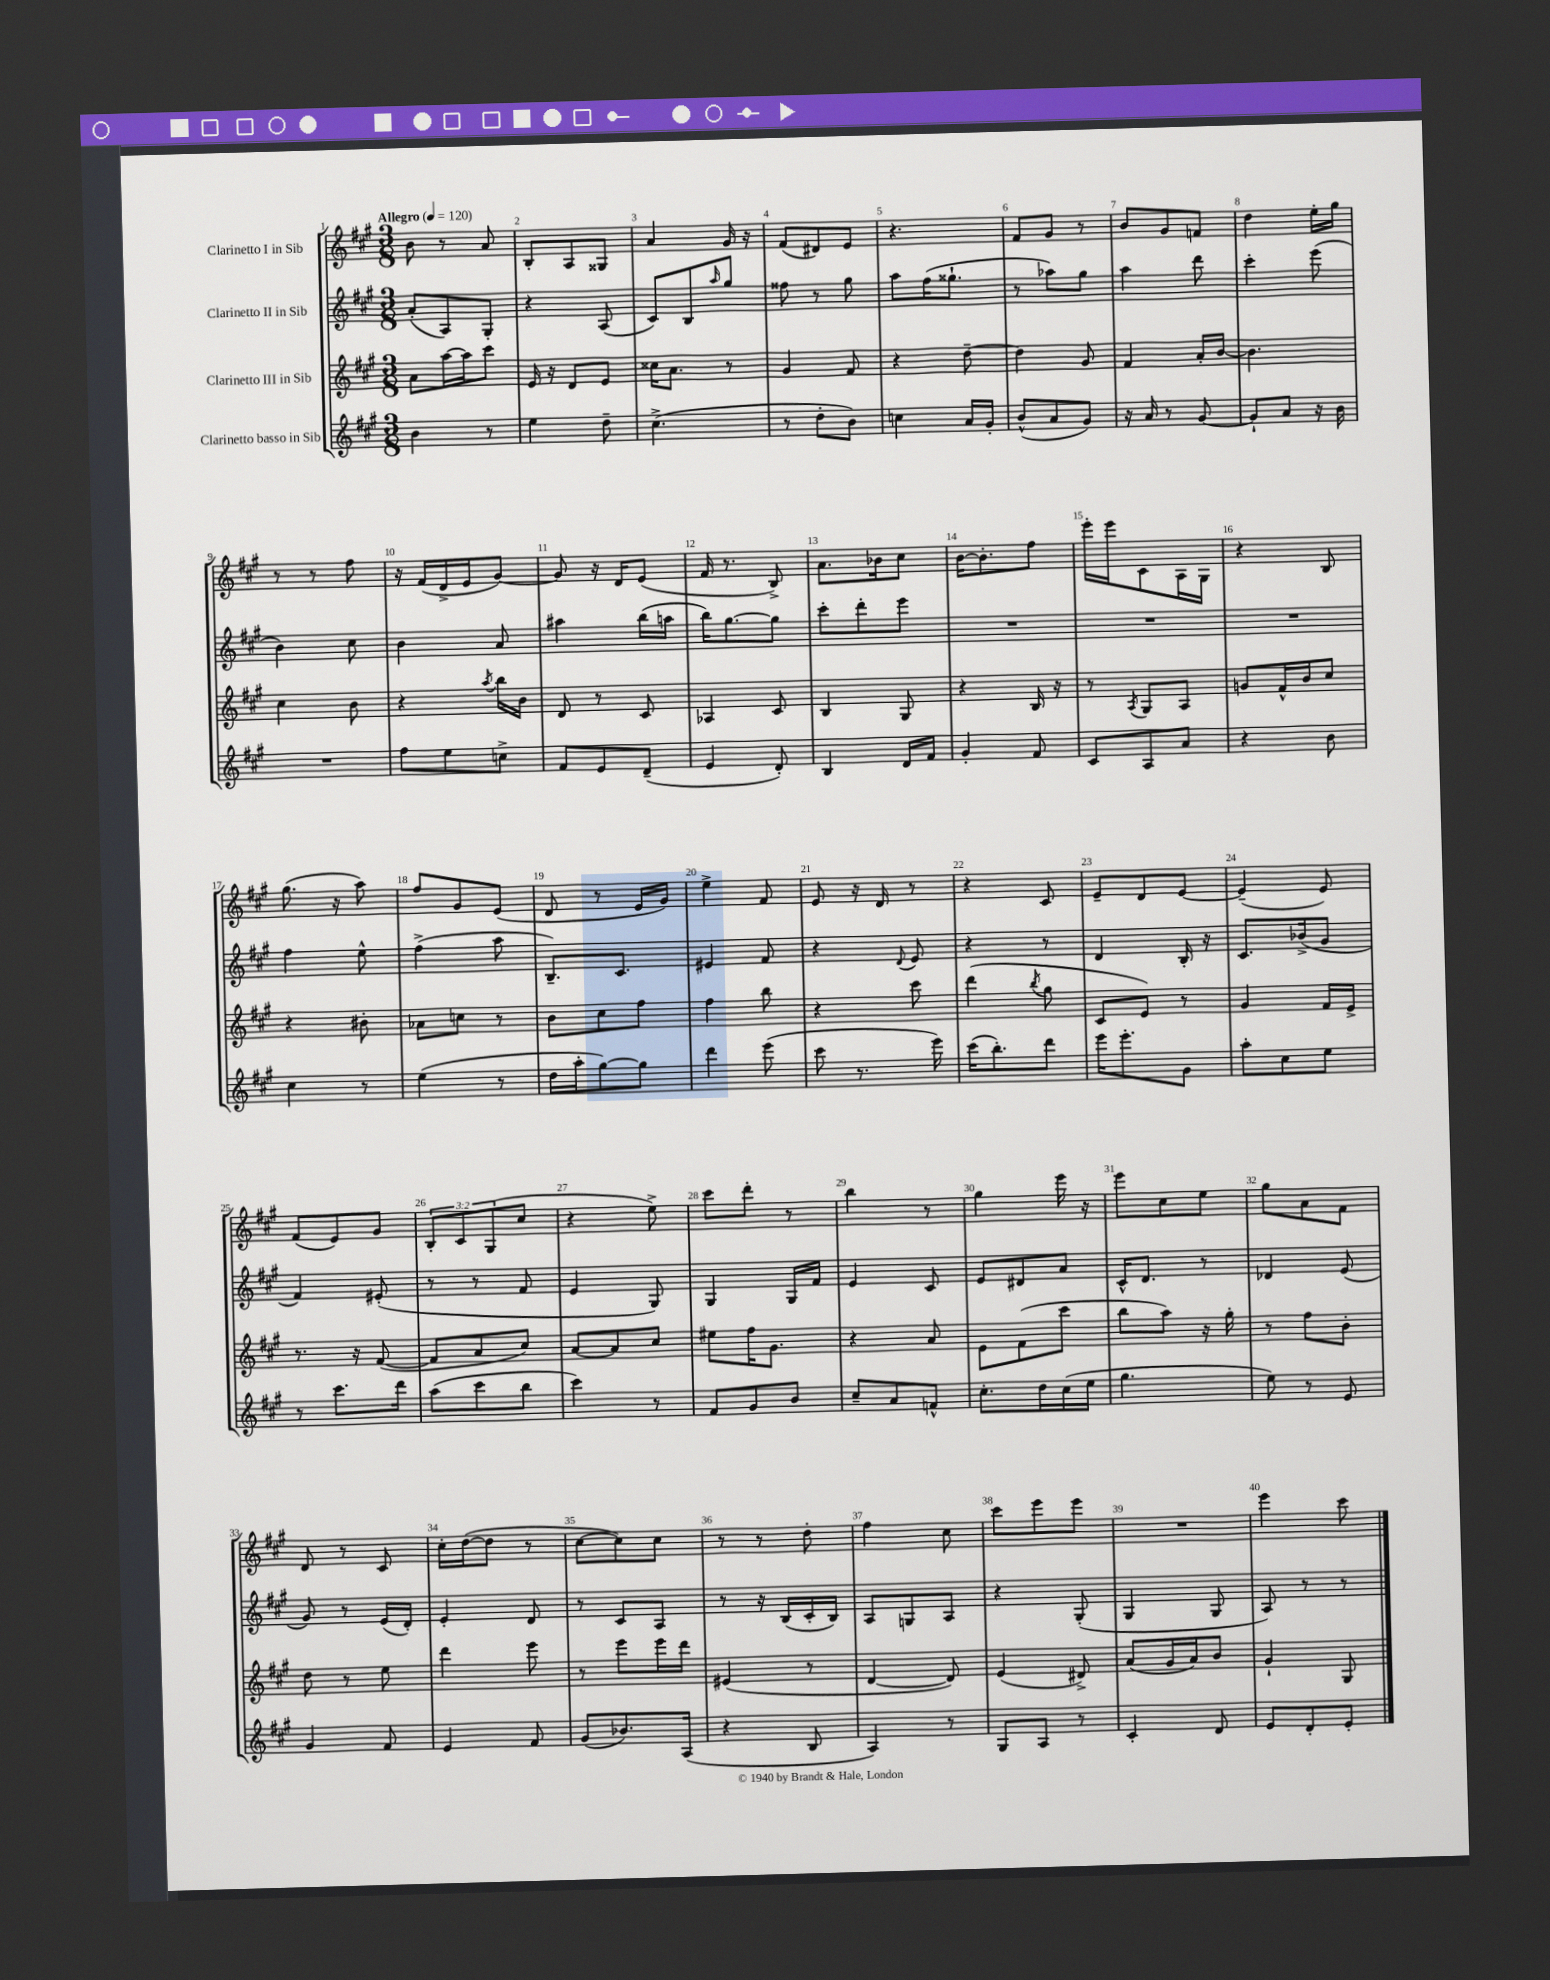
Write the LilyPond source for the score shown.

<<
\new StaffGroup <<
\new Staff = "s0" \with { instrumentName = "Clarinetto I in Sib" } {
    \clef treble \key a \major \numericTimeSignature \time 3/8 \override Staff.TupletNumber.text = #tuplet-number::calc-fraction-text \tempo "Allegro" 4 = 120
    b'8 r8 a'8 |
    b8-. a8 gisis8 |
    a'4 gis'16 r16 |
    fis'8( dis'8) e'8 |
    r4. |
    fis'8 gis'8 r8 |
    b'8 gis'8 f'8 |
    d''4 e''16-. gis''16 |
    r8 r8 fis''8 |
    r16 fis'16( d'16-> e'16 gis'8~) |
    gis'8 r16 d'16 e'8( |
    fis'16 r8. b8->) |
    a'8. bes'16 cis''8 |
    b'16~ b'8.-. fis''8 |
    e'''16-. e'''16 cis'8 a16 gis16 |
    r4 b8 |
    gis''8.( r16 a''8) |
    fis''8 gis'8 e'8( |
    d'8 r8 e'16 gis'16) |
    e''4-> fis'8 |
    e'8 r16 d'16 r8 |
    r4 cis'8 |
    e'8-- d'8 e'8~ |
    e'4--( e'8) |
    fis'8( e'8) gis'8 |
    \tuplet 3/2 { b8-. cis'8 gis8( } cis''8 |
    r4 e''8->) |
    cis'''8 d'''8-. r8 |
    b''4 r8 |
    gis''4 e'''16 r16 |
    e'''8 cis''8 e''8 |
    gis''8 a'8 fis'8 |
    d'8 r8 cis'8 |
    cis''16-. d''16~( d''8 r8 |
    cis''8~ cis''8) cis''8 |
    r8 r8 d''8-. |
    fis''4 cis''8 |
    cis'''8 e'''8 e'''8 |
    R4. |
    e'''4 cis'''8 \bar "|." |
}
\new Staff = "s1" \with { instrumentName = "Clarinetto II in Sib" } {
    \clef treble \key a \major \numericTimeSignature \time 3/8
    a'8-.( a8) gis8-. |
    r4 a8( |
    cis'8) b8 \grace { a''16 } gis''8 |
    fisis''8 r8 gis''8 |
    a''8 fis''16( gisis''8.-! |
    r8 aes''8) gis''8 |
    a''4 d'''8 |
    cis'''4-. e'''8( |
    b'4) cis''8 |
    b'4 a'8 |
    ais''4 b''16( a''16 |
    b''16) gis''8.~ gis''8 |
    cis'''8-. d'''8-. e'''8 |
    R4. |
    R4. |
    R4. |
    fis''4 e''8-^ |
    fis''4->( a''8 |
    b8.--) cis'8. |
    eis'4 fis'8 |
    r4 \appoggiatura { d'8 } e'8 |
    r4 r8 |
    d'4 b16-. r16 |
    cis'8. bes'16->( gis'8 |
    fis'4) eis'8-.( |
    r8 r8 fis'8 |
    e'4 gis8) |
    gis4 gis16 fis'16 |
    e'4 cis'8 |
    e'8 dis'8 a'8 |
    cis'16-^ d'8. r8 |
    des'4 e'8( |
    gis'8) r8 e'16( d'16-.) |
    e'4-. d'8 |
    r8 cis'8 a8 |
    r8 r16 b16( cis'16-. b16) |
    a8 g8 a8 |
    r4 gis8-.( |
    gis4 gis8 |
    a8) r8 r8 \bar "|." |
}
\new Staff = "s2" \with { instrumentName = "Clarinetto III in Sib" } {
    \clef treble \key a \major \numericTimeSignature \time 3/8
    a'8 a''16~ a''16 cis'''8 |
    e'16 r16 d'8 e'8 |
    cisis''16 a'8. r8 |
    gis'4 fis'8 |
    r4 d''8~-- |
    d''4 gis'8 |
    fis'4 a'16-. b'16~ |
    b'4. |
    cis''4 b'8 |
    r4 \acciaccatura { a''8 } b''16 b'16 |
    d'8 r8 cis'8 |
    aes4 cis'8 |
    b4 gis8 |
    r4 b16 r16 |
    r8 \acciaccatura { a8 } gis8 a8 |
    g'8 fis'16-^ b'16 cis''8 |
    r4 bis'8-. |
    aes'8 c''8 r8 |
    b'8 cis''8 fis''8 |
    fis''4 b''8 |
    r4 cis'''8 |
    d'''4( \acciaccatura { b''8 } gis''8 |
    cis'8 e'8) r8 |
    gis'4 fis'16 e'16-> |
    r8. r16 fis'8~( |
    fis'8 a'8 cis''8) |
    a'8~ a'8 cis''8 |
    eis''8 fis''16 gis'8. |
    r4 a'8 |
    e'8 fis'8( cis'''8 |
    b''8 a''8) r16 gis''16-. |
    r8 fis''8 b'8-. |
    d''8 r8 e''8 |
    d'''4 e'''8 |
    r8 e'''8 e'''16 d'''16 |
    eis'4( r8 |
    d'4~ d'8) |
    e'4( dis'8->) |
    a'8( gis'16 a'16) b'8 |
    gis'4-! gis8 \bar "|." |
}
\new Staff = "s3" \with { instrumentName = "Clarinetto basso in Sib" } {
    \clef treble \key a \major \numericTimeSignature \time 3/8
    b'4 r8 |
    e''4 d''8-- |
    cis''4.->( |
    r8 d''8-. b'8) |
    c''4 a'16 gis'16-. |
    b'8-^( a'8 gis'8) |
    r16 a'16 r8 gis'8~ |
    gis'8-! a'8 r16 b'16 |
    R4. |
    fis''8 e''8 c''8-> |
    fis'8 e'8 d'8--( |
    e'4 d'8-.) |
    b4 d'16 fis'16 |
    gis'4-. fis'8 |
    cis'8 a8 a'8 |
    r4 b'8 |
    cis''4 r8 |
    e''4( r8 |
    d''16 a''16-. gis''8~) gis''8 |
    d'''4 e'''8( |
    cis'''8 r8. e'''16) |
    cis'''16( b''8.-.) d'''8 |
    e'''16 e'''8.-. gis'8 |
    a''8-. cis''8 e''8 |
    r8 cis'''8. d'''16 |
    a''8( cis'''8 b''8 |
    cis'''4) r8 |
    fis'8 gis'8 b'8 |
    cis''8-- a'8 f'8-^ |
    cis''8.-. d''16 cis''16( e''16 |
    gis''4. |
    e''8) r8 e'8 |
    gis'4 fis'8 |
    e'4 fis'8 |
    gis'8( bes'8.) a16( |
    r4 b8 |
    a4) r8 |
    gis8 a8 r8 |
    cis'4-. d'8 |
    e'8 d'8-. e'8-. \bar "|." |
}
>>
>>
\layout { \context { \Score \override BarNumber.break-visibility = ##(#f #t #t) barNumberVisibility = #all-bar-numbers-visible } }
